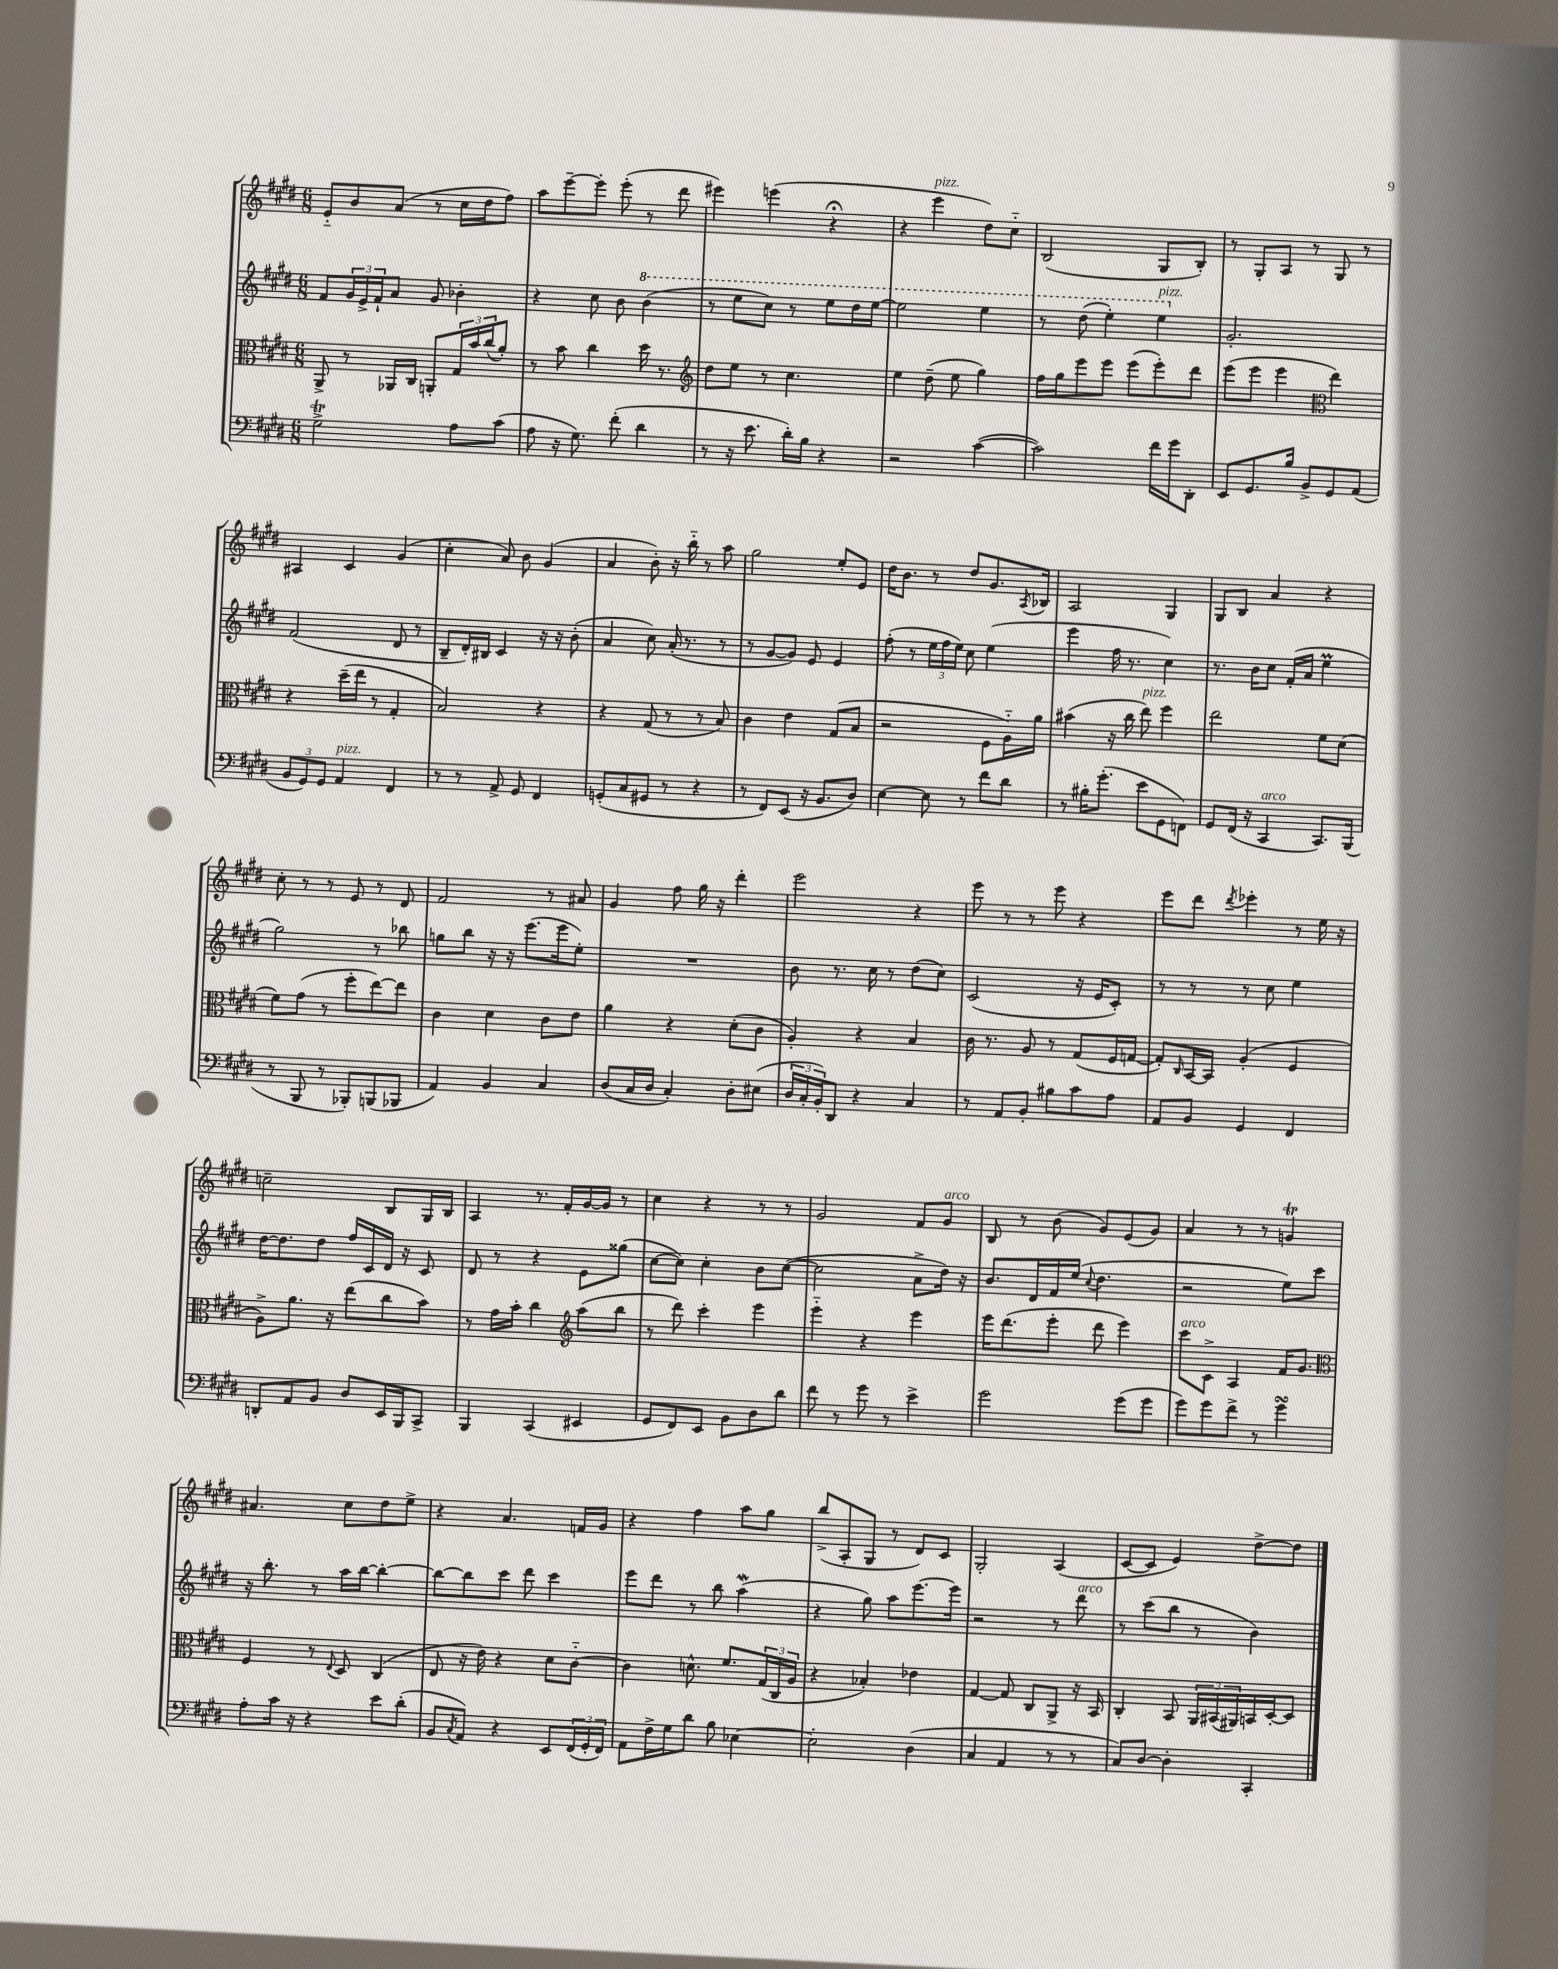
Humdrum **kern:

**kern	**kern	**kern	**kern
*staff4	*staff3	*staff2	*staff1
*clefF4	*clefC3	*clefG2	*clefG2
*k[f#c#g#d#]	*k[f#c#g#d#]	*k[f#c#g#d#]	*k[f#c#g#d#]
*M6/8	*M6/8	*M6/8	*M6/8
2G#^	8AA^	8f#	8e'~
.	8r	24g#	8b
.	.	24e^	.
.	.	24f#`	.
.	16AA-	8a	(8a
.	16C#	.	.
.	8AA'	8g#	8r
8A	24G#	4b-'	16cc#
.	24b	.	.
.	.	.	16dd#
.	(24cc#	.	.
(8c#	8a')	.	8ff#)
=	=	=	=
8A	8r	4r	8aa
16r	8b	.	[8eee~
8.G#)	.	.	.
.	4cc#	8cc#	8eee']
(8f#'	.	8b	(8eee'
4d#	16dd#	(4bb	8r
.	8.r	.	.
.	.	.	8ddd#
=	=	=	=
*	*clefG2	*	*
8r	8dd#	8r	4eee#)
16r	8ee	8eee	.
8.e	.	.	.
.	8r	8ccc#)	(4eee
16d#')	4.cc#	8r	.
16B	.	.	.
4r	.	8eee	4r;
.	.	16ddd#	.
.	.	[16eee	.
=	=	=	=
2r	4ee	2eee]	4r
.	(8dd#~	.	4eee
.	8ee	.	.
([4c#	4gg#)	4eee	8dd#)
.	.	.	8cc#'~
=	=	=	=
2c#])	16ff#	8r	(2B
.	16gg#	.	.
.	8eee	(8ddd#	.
.	8eee	4eee')	.
.	(8eee	.	.
16f#	8eee')	4eee	8G#
16g#	.	.	.
8DD#'	8ddd#	.	8B')
=	=	=	=
8EE	(8eee	2.g#'	8r
8.GG#	8eee	.	8G#'
.	4eee	.	8A
16B	.	.	.
8BB^	.	.	8r
*	*clefC3	*	*
8GG#	4ee)	.	8G#
(8AA	.	.	8r
=	=	=	=
12BB	4r	(2f#	4A#
12GG#)	.	.	.
12GG#	.	.	.
4AA	(16dd#~	.	4c#
.	16ee	.	.
.	8r	.	.
4FF#	4G#'	8d#	(4g#
.	.	8r	.
=	=	=	=
8r	2B)	8B~	4cc#'
8r	.	16d#')	.
.	.	16B#	.
8AA^	.	4c#	8a)
8GG#	.	.	8b
4FF#	4r	16r	(4g#
.	.	16r	.
.	.	(8b'	.
=	=	=	=
(8GG'	4r	4a	4a
8C#	.	.	.
8GG#	(8G#	8cc#)	8b')
8r	8r	(16a'	16r
.	.	8.r	16bb'~
4r	8r	.	8r
.	8B)	8r	8aa
=	=	=	=
8r	4c#	8r	2gg#
8FF#)	.	[8g#	.
(8EE	4e	8g#])	.
16r	.	8e	.
8.BB	.	.	.
.	(8G#	4e	8ee'
8D#)	8B	.	8e
=	=	=	=
[4E	2r	(8ff#'	16dd#
.	.	.	8.b
.	.	8r	.
8E]	.	24ee	8r
.	.	24ff#	.
.	.	24ee)	.
8r	.	8cc#	8dd#
8f#	8F#	(4ee	8.g#
8d#	16A'~)	.	.
.	.	.	8qA
.	16a	.	16B-
=	=	=	=
8r	(4b#	4eee	2A
16B#'	.	.	.
(8.g#'	.	.	.
.	16r	16ff#	.
.	16cc#	8.r	.
8e	8ee)	.	.
8GG#	4ff#	4cc#)	4G#
8FF)	.	.	.
=	=	=	=
8GG#	2ee	8.r	8G#
(16FF#	.	.	8B
16r	.	16b	.
4CC#	.	8cc#	4a
.	.	(16f#'	.
.	.	16a	.
8.CC#)	8f#	4ee	4r
.	(8d#	.	.
(16BBB	.	.	.
=	=	=	=
8r	8f#)	2gg#)	8cc#'
8BBB	(8g#	.	8r
8r	8r	.	8r
8BBB-')	8ff#'	.	8e
(8BBB	[8ee)	8r	8r
8BBB-	8ee]	8bb-	8d#
=	=	=	=
4AA)	4c#	8gg	2f#
.	.	8bb	.
4BB	4d#	16r	.
.	.	16r	.
.	.	(8.eee	.
4C#	8c#	.	8r
.	.	16eee	.
.	8e	8ee')	8a#
=	=	=	=
(8D#	4a	2.r	4g#
16C#	.	.	.
16D#	.	.	.
4C#')	4r	.	8ff#
.	.	.	16gg#
.	.	.	16r
8D#'	(8d#'	.	4ddd#'
(8E#	8c#	.	.
=	=	=	=
24D#	4A')	8b	2eee
24C#'	.	.	.
24BB')	.	.	.
8DD#	.	8.r	.
4r	4r	.	.
.	.	16cc#	.
.	.	8r	.
4C#	4B	(8dd#	4r
.	.	8cc#)	.
=	=	=	=
8r	16c#	(2c#	8eee
.	8.r	.	.
8AA	.	.	8r
8BB'	8A	.	8r
8B#	8r	.	8eee
8c#	(8G#	16r	4r
.	.	16e	.
8A	16F#	8c#')	.
.	[16G	.	.
=	=	=	=
8AA	8G'])	8r	8eee
.	16qqC#	.	.
8BB	[16BB	8r	8ddd#
.	16BB]	.	.
.	.	.	8qddd#
4GG#	(4A'	8r	4eee-'
.	.	8cc#	.
4FF#	4F#	4ee	8r
.	.	.	16ee
.	.	.	16r
=	=	=	=
8DD'	8A^)	[16dd#	2cc~
.	.	8.dd#]	.
8AA	8.a	.	.
8BB	.	8dd#	.
.	16r	.	.
8D#	(8ee	16ff#	.
.	.	16c#	.
16EE	8cc#	16d#	8B
16BBB	.	16r	.
8CC#^	8b)	8c#	16G#
.	.	.	16B
=	=	=	=
4BBB	8r	8d#	4A
.	16g#	8r	.
.	16b'	.	.
(4CC#	4cc#	4r	8.r
.	.	.	16f#'
*	*clefG2	*	*
4EE#	(8aa	8e	[16g#
.	.	.	16g#]
.	8bb	(8gg##	8r
=	=	=	=
8GG#	8r	[8cc#	4cc#
8FF#)	8ddd#)	8cc#])	.
8EE	4ccc#'	4cc#'	4r
8BB	.	.	.
8D#	4eee	8b	8r
8d#	.	([8cc#	8r
=	=	=	=
8f#	4eee'~	2cc#]	2g#
8r	.	.	.
8g#	4r	.	.
8r	.	.	.
4e^	4eee	8a^	8f#
.	.	16dd#)	8g#
.	.	16r	.
=	=	=	=
2g#	16eee	8.b	8B
.	(8.ddd#	.	.
.	.	.	8r
.	.	16d#	.
.	8eee'	16f#	(8b
.	.	(16ee	.
.	.	8qqcc#	.
.	8ddd#	4.dd#	8g#)
(8g#	4eee)	.	(8e
8g#	.	.	8g#)
=	=	=	=
8g#)	8ccc#	2r	4a
8g#	8c#^	.	.
8f#^	4A	.	8r
8r	.	.	8r
4g#	16f#	8ee)	4g
.	8.g#	.	.
.	.	8ccc#	.
=	=	=	=
*	*clefC3	*	*
8A'	4F#	16r	4.a#
.	.	8.bb'	.
16c#	.	.	.
16r	.	.	.
4r	8r	8r	.
.	8qqE	.	.
.	8D#	16aa	8cc#
.	.	[16bb	.
8e	(4C#	4bb'_	8dd#
(8d#'	.	.	8ee^
=	=	=	=
8BB	8E	8bb_	4r
8qC#	.	.	.
8AA)	16r	8bb]	.
.	16e)	.	.
4r	4r	8ccc#	4.a
.	.	8ddd#	.
8EE	8d#	4ccc#	.
(24FF#	[8c#'~	.	16f
24GG#'	.	.	.
.	.	.	16g#
24FF#)	.	.	.
=	=	=	=
8AA	4c#]	8eee	4r
16F#^	.	8ddd#	.
16G#	.	.	.
8d#	8.d^^	8r	4ff#
8B	.	8bb	.
.	8.f#	.	.
[4E-	.	(4aa	8aa
.	(24G#	.	8gg#
.	24C#	.	.
.	24A	.	.
=	=	=	=
2E-']	4r	4r	(8bb^
.	.	.	8A'
.	4B-')	8gg#)	8G#
.	.	8aa	8r
(4D#	4e-	[8.eee	8d#)
.	.	.	8c#
.	.	16eee]	.
=	=	=	=
4C#	[4G#	2r	2G#'
4AA	8G#]	.	.
.	8C#	.	.
8r	8AA^	8r	(4A
8r	16r	8ddd#	.
.	16BB	.	.
=	=	=	=
8C#)	4C#'	8r	[8c#
[8D#	.	(8ccc#	8c#]
4D#']	8BB	8bb	4e)
.	24AA	8r	.
.	(24BB#	.	.
.	24AA#)	.	.
4CC#'	16BB	4b)	[8dd#^
.	[16D#'	.	.
.	8D#]	.	8dd#]
==	==	==	==
*-	*-	*-	*-
